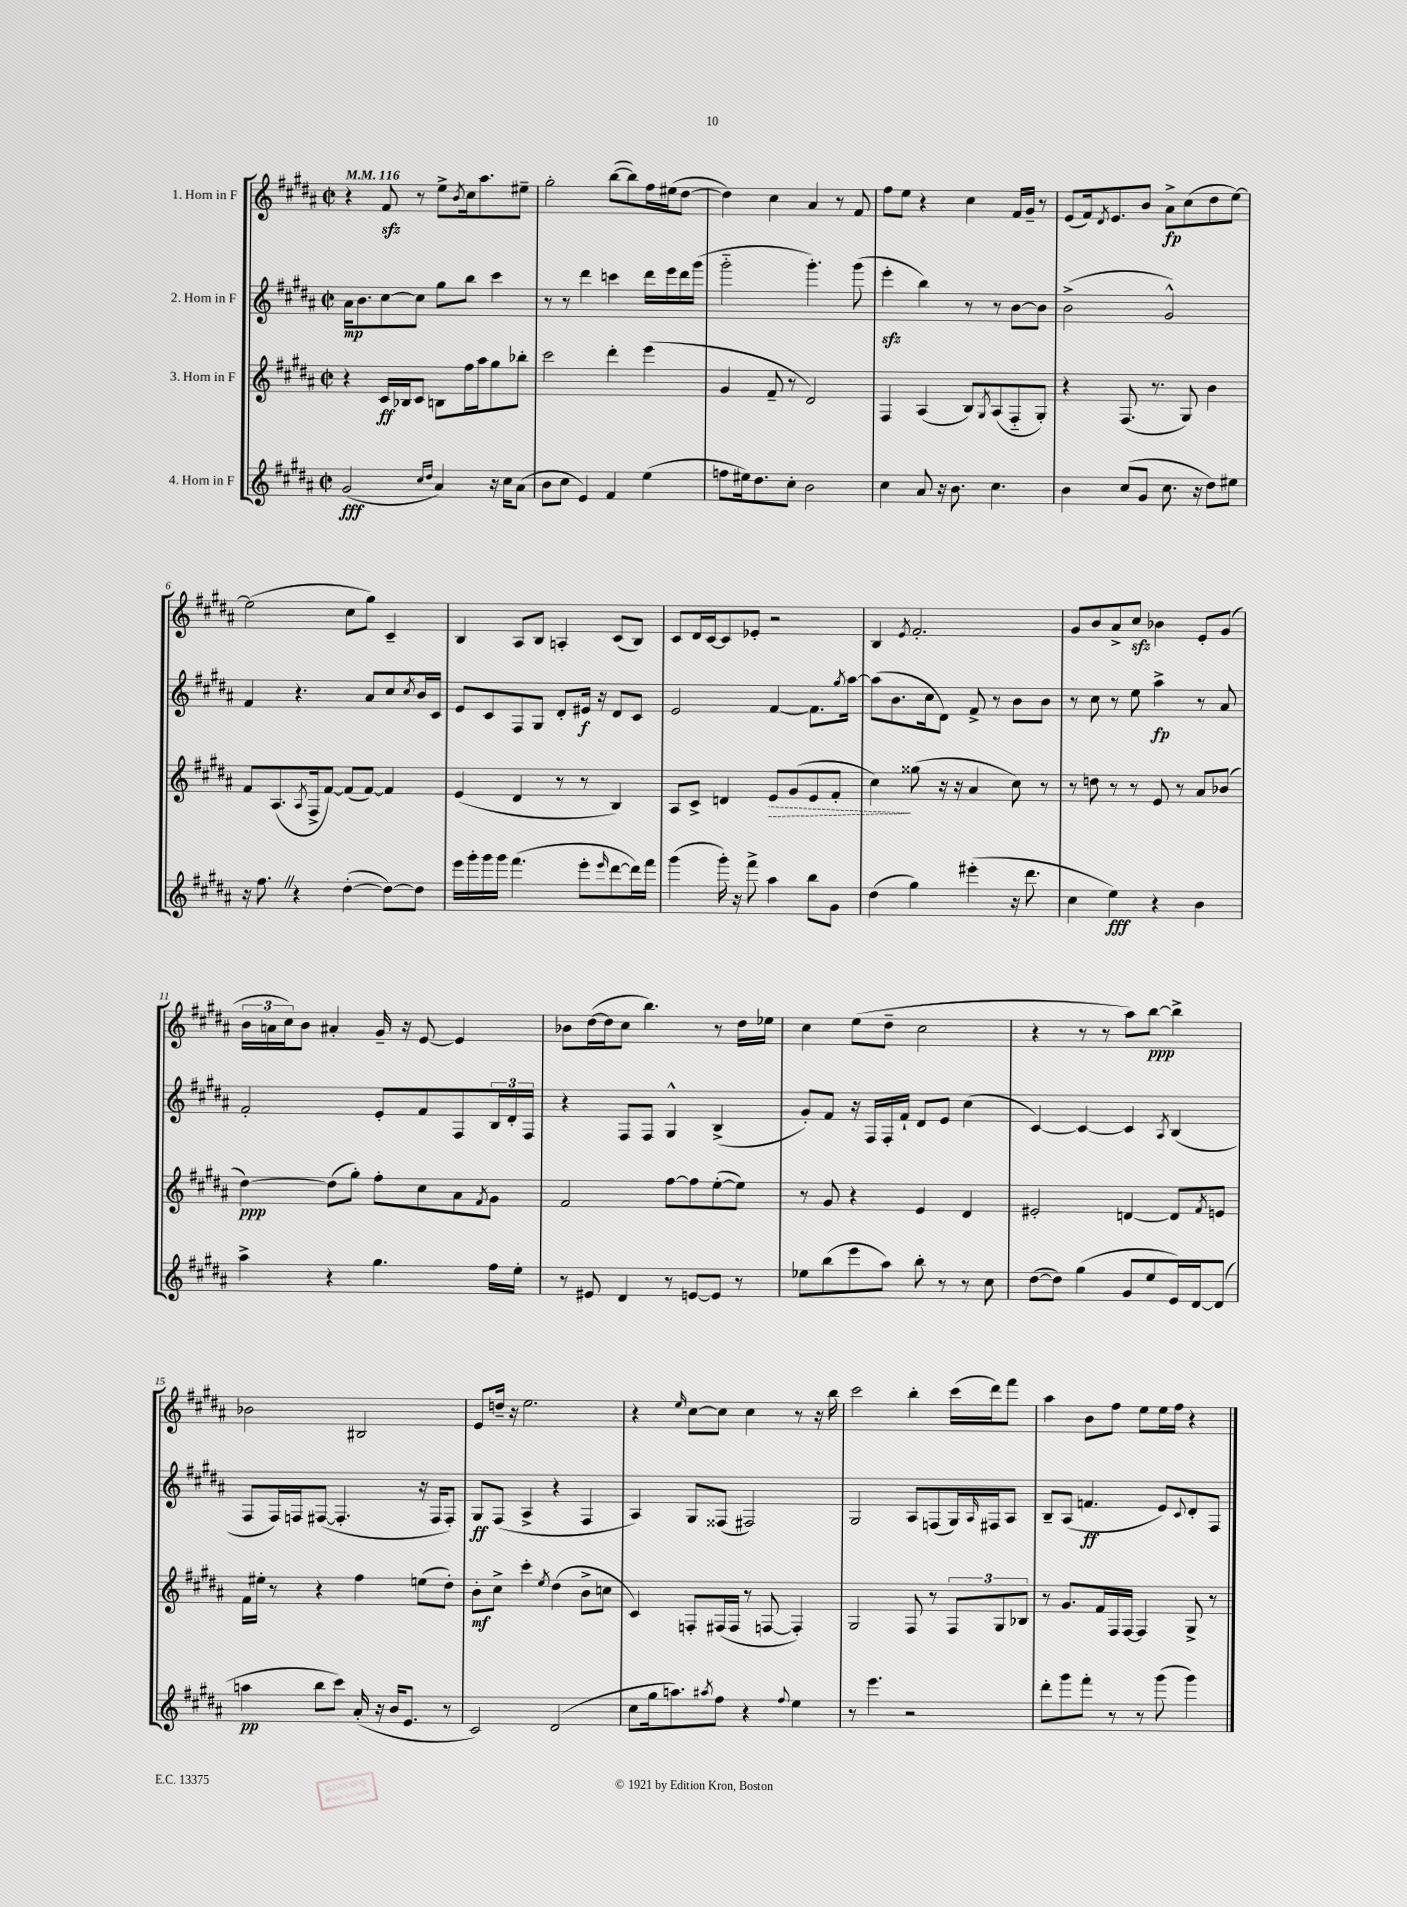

**kern	**dynam	**kern	**dynam	**kern	**dynam	**kern	**dynam
*part4	*part4	*part3	*part3	*part2	*part2	*part1	*part1
*staff4	*staff4	*staff3	*staff3	*staff2	*staff2	*staff1	*staff1
*I"4. Horn in F	*	*I"3. Horn in F	*	*I"2. Horn in F	*	*I"1. Horn in F	*
*clefG2	*	*clefG2	*	*clefG2	*	*clefG2	*
*k[f#c#g#d#a#]	*	*k[f#c#g#d#a#]	*	*k[f#c#g#d#a#]	*	*k[f#c#g#d#a#]	*
*M2/2	*	*M2/2	*	*M2/2	*	*M2/2	*
*met(c|)	*	*met(c|)	*	*met(c|)	*	*met(c|)	*
*MM116	*	*MM116	*	*MM116	*	*MM116	*
=1	=1	=1	=1	=1	=1	=1	=1
(2g#/	fff	4r	.	16a#\KL	mp	4r	.
.	.	.	.	8.b\	.	.	.
.	.	16c#/LL	ff	[8cc#\	.	8f#zz/	.
.	.	16B-X/J	.	.	.	.	.
.	.	8c#/J	.	8cc#\J]	.	8r	.
16qqcc#/LL	.	.	.	.	.	.	.
16qqdd#/JJ	.	.	.	.	.	.	.
4a#/)	.	8Bn\L	.	8gg#\L	.	8ee^\L	.
.	.	.	.	.	.	8qb/	.
.	.	16ff#\L	.	8bb\J	.	16cc#\k	.
.	.	16aa#\J	.	.	.	8.aa#\	.
16r	.	8gg#\	.	4ccc#\	.	.	.
16cc#\KL	.	.	.	.	.	.	.
(8a#\J	.	8bb-X'\J	.	.	.	8ee#X~\J	.
=2	=2	=2	=2	=2	=2	=2	=2
8b\L	.	2ccc#\	.	8r	.	2gg#'\	.
8cc#\J	.	.	.	8r	.	.	.
4e/)	.	.	.	4ddd#\	.	.	.
4f#/	.	4ddd#'\	.	4cccn\	.	([8bb\L	.
.	.	.	.	.	.	8bb\])	.
(4ee\	.	(4eee\	.	16ddd#\LL	.	16ff#\L	.
.	.	.	.	16eee\	.	(16ee#X\J	.
.	.	.	.	16ddd#\	.	[8dd#\J	.
.	.	.	.	(16ggg#\JJ	.	.	.
=3	=3	=3	=3	=3	=3	=3	=3
8ffn\L	.	4g#/	.	2ggg#\	.	4dd#\])	.
16ee#X\k)	.	.	.	.	.	.	.
8.dd#\	.	.	.	.	.	.	.
.	.	8f#~/	.	.	.	4cc#\	.
8cc#'\J	.	8r	.	.	.	.	.
2b\	.	2d#/)	.	4.ggg#'\)	.	4a#/	.
.	.	.	.	.	.	8r	.
.	.	.	.	(8ggg#\	.	8f#/	.
=4	=4	=4	=4	=4	=4	=4	=4
4cc#\	.	4F#/	.	4eeezz'\	.	8ff#\L	.
.	.	.	.	.	.	8ee\J	.
8a#/	.	(4A#/	.	4bb\)	.	4r	.
16r	.	.	.	.	.	.	.
8.b\	.	.	.	.	.	.	.
.	.	8B/L)	.	8r	.	4cc#\	.
.	.	8qG#/	.	.	.	.	.
4.cc#\	.	(8A#/	.	8r	.	.	.
.	.	8F#/	.	[8b\L	.	16f#/LL	.
.	.	.	.	.	.	16g#~/JJ	.
.	.	8G#'/J)	.	8b\J]	.	8r	.
=5	=5	=5	=5	=5	=5	=5	=5
4b\	.	4r	.	(2b^\	.	(8e/L	.
.	.	.	.	.	.	16f#/k)	.
.	.	.	.	.	.	8qd#/	.
.	.	.	.	.	.	8.e/	.
(8cc#/L	.	(8.F#/	.	.	.	.	.
8g#/J	.	.	.	.	.	8b/J	.
.	.	8.r	.	.	.	.	.
8.cc#\	.	.	.	2g#^^/)	.	8a#^\L	fp
.	.	8G#/)	.	.	.	(8cc#\	.
16r	.	.	.	.	.	.	.
8dd#\L)	.	4b\	.	.	.	8dd#\	.
8ee#X\J	.	.	.	.	.	[8ee\J)	.
!!LO:LB:g=z
=6	=6	=6	=6	=6	=6	=6	=6
16r	.	8f#/L	.	4f#/	.	(2ee\]	.
8.ff#Z\	.	.	.	.	.	.	.
.	.	(8.A#/	.	.	.	.	.
4r	.	.	.	4.r	.	.	.
.	.	8qA#/	.	.	.	.	.
.	.	16F#^/k	.	.	.	.	.
.	.	[8f#/J)	.	.	.	.	.
([4dd#'\	.	(8f#/L]	.	.	.	8cc#\L	.
.	.	[8f#/J)	.	8a#/L	.	8gg#\J)	.
8dd#\L_)	.	4f#/]	.	8cc#/	.	4c#~/	.
.	.	.	.	8qcc#/	.	.	.
8dd#\J]	.	.	.	16b/L	.	.	.
.	.	.	.	16c#/JJ	.	.	.
=7	=7	=7	=7	=7	=7	=7	=7
16eee\LL	.	(4e/	.	8e/L	.	4B/	.
16ggg#'\	.	.	.	.	.	.	.
16ggg#\	.	.	.	8c#/	.	.	.
16ggg#\JJ	.	.	.	.	.	.	.
(4.fff#\	.	4d#/	.	8F#/	.	8A#/L	.
.	.	.	.	8G#/J	.	8B/J	.
.	.	8r	.	8d#'/L	.	4An'/	.
8eee'\L	.	8r	.	16e#X/Jk	f	.	.
.	.	.	.	16r	.	.	.
16qqeee/	.	.	.	.	.	.	.
[8ddd#\	.	4B/)	.	8d#/L	.	(8c#/L	.
16ddd#\L])	.	.	.	8c#/J	.	8B/J)	.
16fff#\JJ	.	.	.	.	.	.	.
=8	=8	=8	=8	=8	=8	=8	=8
(4ggg#\	.	8A#/L	.	2e/	.	8c#/L	.
.	.	8c#^/J	.	.	.	16d#/L	.
.	.	.	.	.	.	[16c#/J	.
16ggg#'\)	.	4dn/	.	.	.	8c#/]	.
16r	.	.	.	.	.	.	.
8fff#^\	.	.	.	.	.	8e-X'/J	.
!	!	!	!LO:HP:b	!	!	!	!
4aa#\	.	8e/L	>	[4f#/	.	2r	.
.	.	(8g#/	.	.	.	.	.
8bb\L	.	8e/	.	8.f#\L]	.	.	.
8g#\J	.	8f#'/J	.	.	.	.	.
.	.	.	.	8qgg#/	.	.	.
.	.	.	.	[16aa#\Jk	.	.	.
=9	=9	=9	=9	=9	=9	=9	=9
(4dd#\	.	4cc#\)	.	(8aa#\L]	.	4B/	.
.	.	.	.	8.b\	.	.	.
.	.	.	.	.	.	8qe/	.
4gg#\)	.	(8gg##X\	]	.	.	2.f#'/	.
.	.	.	.	16cc#\k	.	.	.
.	.	16r	.	8d#\J)	.	.	.
.	.	16r	.	.	.	.	.
(4eee#X'\	.	4a#/	.	8f#^/	.	.	.
.	.	.	.	8r	.	.	.
16r	.	8cc#\)	.	8b\L	.	.	.
8.ddd#\	.	.	.	.	.	.	.
.	.	8r	.	8b\J	.	.	.
=10	=10	=10	=10	=10	=10	=10	=10
4cc#\	.	8r	.	8r	.	8g#/L	.
.	.	8ddn\	.	8cc#\	.	8b/	.
4ee\)	fff	8r	.	8r	.	8a#^/	.
.	.	8r	.	8ee\	.	8cc#zz/J	.
4r	.	8e/	.	4aa#^\	fp	4b-X\	.
.	.	8r	.	.	.	.	.
4b\	.	8a#/L	.	8r	.	8e'/L	.
.	.	(8b-X/J	.	8a#/	.	(8g#/J	.
!!LO:LB:g=z
=11	=11	=11	=11	=11	=11	=11	=11
4aa#^\	.	[4dd#\)	ppp	2f#'/	.	24b\LL	.
.	.	.	.	.	.	24an\	.
.	.	.	.	.	.	24cc#\J)	.
.	.	.	.	.	.	8b\J	.
4r	.	(8dd#\L]	.	.	.	4a#X'/	.
.	.	8gg#'\J)	.	.	.	.	.
4.gg#\	.	8ff#'\L	.	8e'/L	.	16g#~/	.
.	.	.	.	.	.	16r	.
.	.	8cc#\	.	8f#/	.	[8e/	.
.	.	8a#\	.	8F#/	.	4e/]	.
.	.	8qf#/	.	.	.	.	.
16ff#\LL	.	8g#\J	.	24B/L	.	.	.
.	.	.	.	24d#'/	.	.	.
16ee'\JJ	.	.	.	.	.	.	.
.	.	.	.	24F#/JJ	.	.	.
=12	=12	=12	=12	=12	=12	=12	=12
8r	.	2f#/	.	4r	.	8b-X\L	.
8e#X/	.	.	.	.	.	([16dd#\L	.
.	.	.	.	.	.	16dd#\J]	.
4d#/	.	.	.	8F#/L	.	8cc#\J	.
.	.	.	.	8F#/J	.	4.bb\)	.
8r	.	[8ff#\L	.	4G#^^/	.	.	.
[8en/L	.	8ff#\]	.	.	.	.	.
8e/J]	.	([8ee'\	.	(4B^/	.	8r	.
8r	.	8ee\J])	.	.	.	16dd#\LL	.
.	.	.	.	.	.	16ee-X\JJ	.
=13	=13	=13	=13	=13	=13	=13	=13
8ee-X\L	.	8r	.	8g#'/L)	.	4cc#\	.
(8bb\	.	8g#/	.	8f#/J	.	.	.
8eee\	.	4r	.	16r	.	(8ee\L	.
.	.	.	.	16F#/LL	.	.	.
8aa#\J)	.	.	.	16F#'/	.	8dd#~\J	.
.	.	.	.	16f#`/JJ	.	.	.
8bb'\	.	4e/	.	8d#/L	.	2cc#\	.
8r	.	.	.	8e/J	.	.	.
8r	.	4d#/	.	(4cc#\	.	.	.
8cc#\	.	.	.	.	.	.	.
=14	=14	=14	=14	=14	=14	=14	=14
([8dd#\L	.	2e#X'/	.	[4c#/)	.	4r	.
8dd#\J])	.	.	.	.	.	.	.
(4gg#\	.	.	.	4c#/_	.	8r	.
.	.	.	.	.	.	8r	.
8g#/L	.	[4dn/	.	4c#/]	.	8aa#\L)	.
8ee/	.	.	.	.	.	[8bb\J	ppp
.	.	.	.	8qA#/	.	.	.
16e/L)	.	8d/L]	.	(4B/	.	4bb^\]	.
[16d#/J	.	.	.	.	.	.	.
.	.	8qf#/	.	.	.	.	.
(8d#/J]	.	8en/J	.	.	.	.	.
!!LO:LB:g=z
=15	=15	=15	=15	=15	=15	=15	=15
4aan\	pp	16f#\LL	.	8F#/L	.	2b-X\	.
.	.	16ee#X'\JJ	.	.	.	.	.
.	.	8r	.	16F#/L)	.	.	.
.	.	.	.	16Fn/J	.	.	.
8bb\L	.	4r	.	([8F#X/J	.	.	.
8ccc#\J)	.	.	.	4.F#'/]	.	.	.
(16a#'/	.	4ff#\	.	.	.	2B#X/	.
16r	.	.	.	.	.	.	.
16b/KL	.	.	.	.	.	.	.
8.e/J	.	.	.	.	.	.	.
.	.	(8een\L	.	16r	.	.	.
.	.	.	.	16F#/KL	.	.	.
8r	.	8dd#'\J)	.	8F#'/J)	.	.	.
=16	=16	=16	=16	=16	=16	=16	=16
2c#/)	.	8b'\L	mf	8G#/L	ff	8e/L	.
.	.	8cc#^\J	.	(8F#/J	.	16ddn~/Jk	.
.	.	.	.	.	.	16r	.
.	.	4ccc#'\	.	4A#^/	.	2.ee\	.
.	.	8qee/	.	.	.	.	.
(2d#/	.	(4dd#\	.	4r	.	.	.
.	.	8b^\L	.	4F#/	.	.	.
.	.	8ccn\J	.	.	.	.	.
=17	=17	=17	=17	=17	=17	=17	=17
8cc#\L	.	4c#/)	.	4A#/)	.	4r	.
16gg#\k	.	.	.	.	.	.	.
8.aan\)	.	.	.	.	.	.	.
.	.	.	.	.	.	16qqee/	.
.	.	8Fn'/L	.	8G#/L	.	[8cc#\L	.
8qaa#X/	.	.	.	.	.	.	.
8ff#\J	.	(16F#X/L	.	(8F##X/J	.	8cc#\J]	.
.	.	16F#/JJ	.	.	.	.	.
4r	.	8r	.	2F#X/)	.	4cc#\	.
.	.	[8Fn/	.	.	.	.	.
8qqff#/	.	.	.	.	.	.	.
4ee\	.	4F'/])	.	.	.	8r	.
.	.	.	.	.	.	16r	.
.	.	.	.	.	.	16bb\	.
=18	=18	=18	=18	=18	=18	=18	=18
8r	.	2G#/	.	2G#/	.	2ccc#\	.
4.eee\	.	.	.	.	.	.	.
2r	.	8F#/	.	8A#/L	.	4bb'\	.
.	.	8r	.	(8Fn/	.	.	.
.	.	12F#/L	.	16G#/L)	.	(16ccc#\LL	.
.	.	.	.	16qqA#/	.	.	.
.	.	.	.	16F#X/J	.	16ddd#\J)	.
.	.	12G#/	.	.	.	.	.
.	.	.	.	8A#/J	.	8fff#\J	.
.	.	12B-X/J	.	.	.	.	.
=19	=19	=19	=19	=19	=19	=19	=19
8ddd#'\L	.	8r	.	8B~/L	.	4aa#\	.
8ggg#\	.	8.g#/L	.	(8A#/J	.	.	.
8fff#'\J	.	.	.	4.fn/	ff	8b\L	.
.	.	16f#/L	.	.	.	.	.
8r	.	16F#/	.	.	.	8ff#\J	.
.	.	[16F#/JJ	.	.	.	.	.
8r	.	4F#/]	.	.	.	8ee\L	.
(8ggg#\	.	.	.	8e/L)	.	16ee\L	.
.	.	.	.	.	.	16ff#\JJ	.
.	.	.	.	8qqc#/	.	.	.
4ggg#\)	.	8G#^/	.	8d#'/	.	4r	.
.	.	8r	.	8F#/J	.	.	.
==	==	==	==	==	==	==	==
*-	*-	*-	*-	*-	*-	*-	*-
